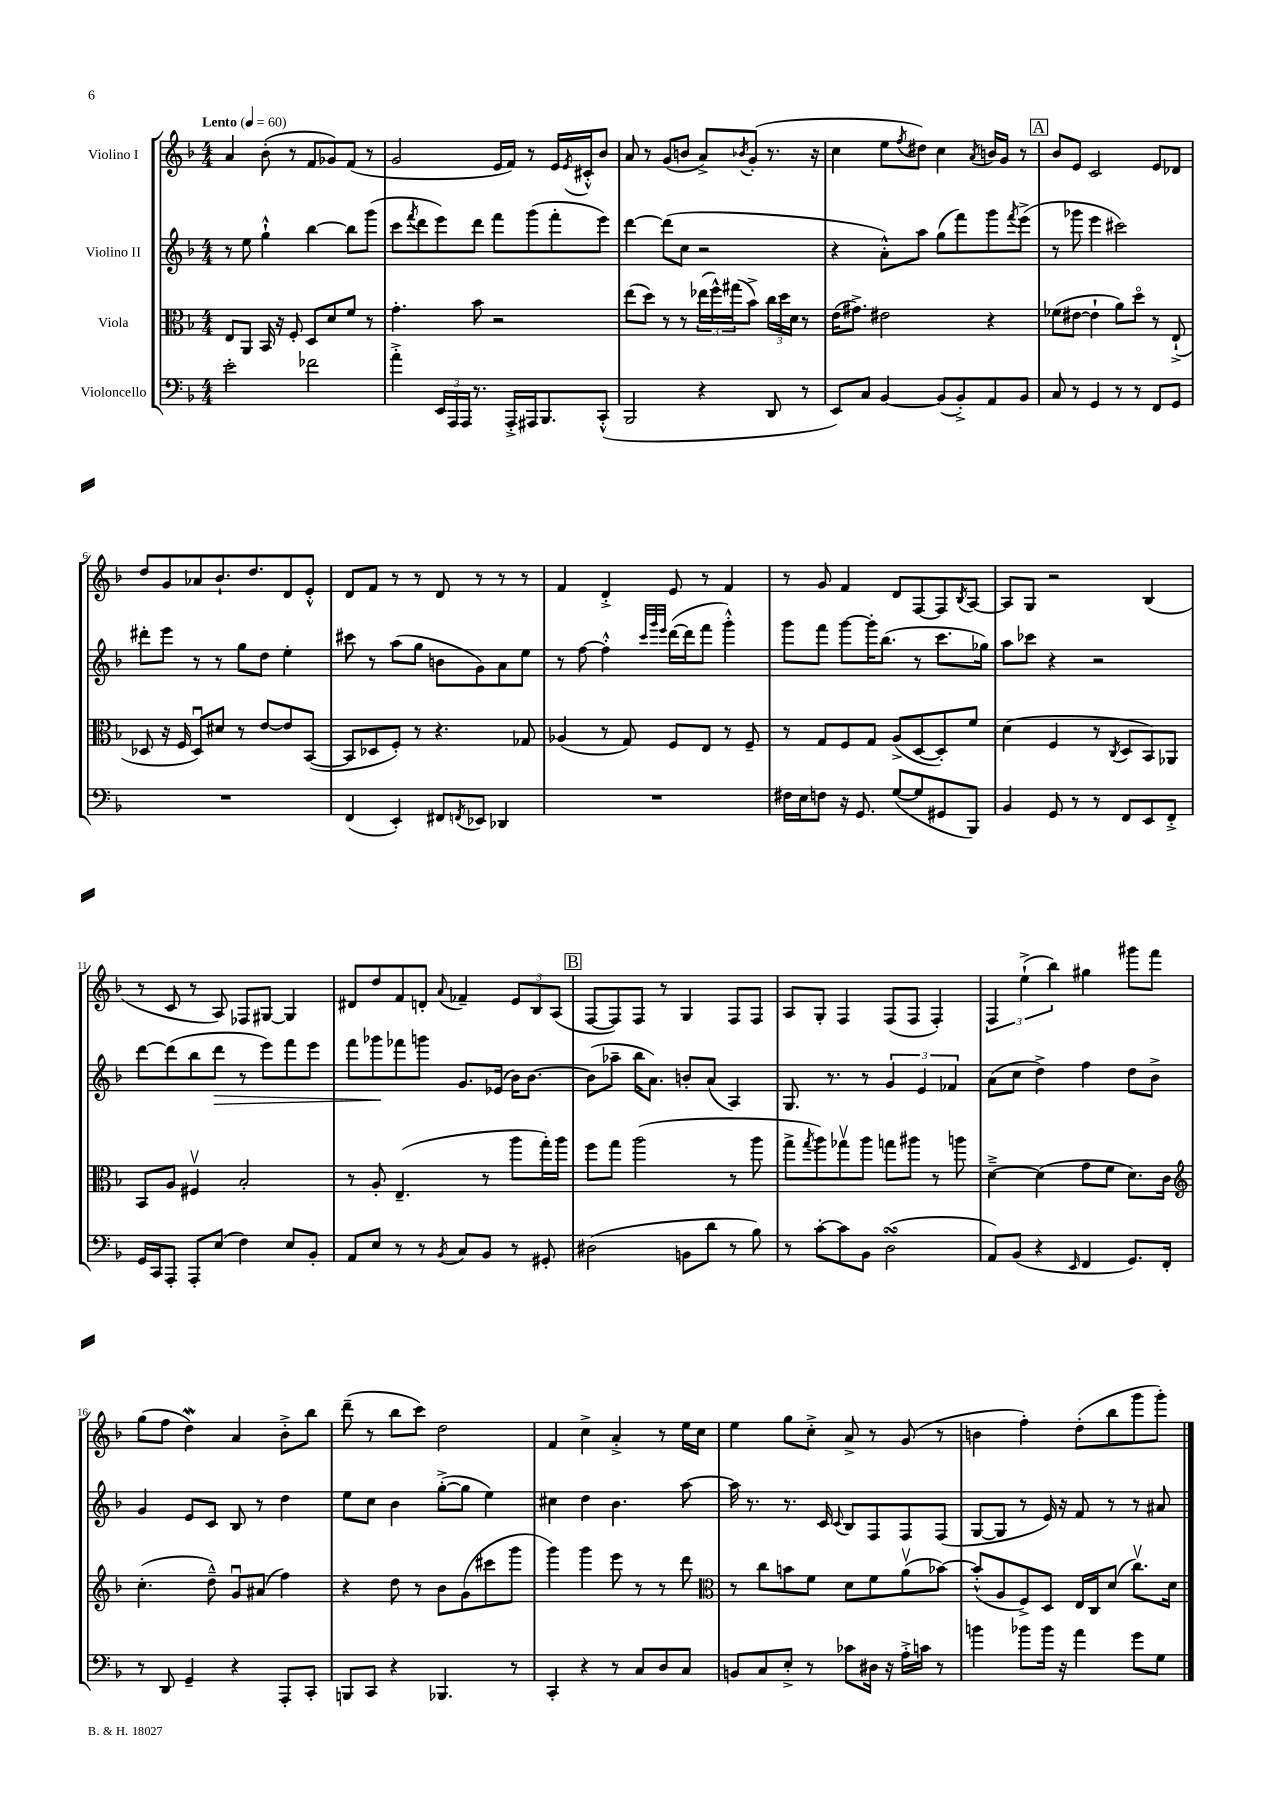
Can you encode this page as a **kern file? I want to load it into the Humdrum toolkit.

**kern	**kern	**kern	**kern
*staff4	*staff3	*staff2	*staff1
*clefF4	*clefC3	*clefG2	*clefG2
*k[b-]	*k[b-]	*k[b-]	*k[b-]
*M4/4	*M4/4	*M4/4	*M4/4
*MM60	*MM60	*MM60	*MM60
2e'	8E	8r	4a
.	8AA	8ee	.
.	16BB-	4gg`^^	(8b-'
.	16r	.	.
.	8F'	.	8r
2f-	8D	[4bb-	8f
.	8d	.	8g-)
.	8f	8bb-]	(8f
.	8r	(8ggg	8r
=	=	=	=
4a'^	4.g'	8ccc	2g
.	.	8qfff	.
.	.	8ddd	.
24EE	.	8eee)	.
24AAA	.	.	.
24AAA	.	.	.
8.r	8b-	8ddd	.
.	2r	8fff	16e
16AAA'^	.	.	16f)
16AAA#	.	(8ggg	8r
8.BBB-	.	.	.
.	.	8fff'	16e
.	.	.	8qe
.	.	.	16c#'^^
(8CC'^^	.	8eee)	8b-
=	=	=	=
2BBB-	(8ee	[4ddd	8a
.	8dd)	.	8r
.	8r	(8ddd]	(8g
.	8r	8cc	8b
4r	(24ee-	2r	8a^)
.	24ff^^)	.	.
.	(24gg#	.	.
.	.	.	8qb-
.	8b-^)	.	(8g'
8DD	24cc	.	8.r
.	24dd	.	.
.	24d	.	.
8r	8r	.	.
.	.	.	16r
=	=	=	=
8EE)	(16e	4r	4cc
.	8.g#^)	.	.
8C	.	.	.
[4BB-	2e#	8a'^^)	8ee
.	.	.	8qff
.	.	8aa	8dd#)
(8BB-]	.	(8gg	4cc
8BB-'^)	.	8fff)	.
.	.	.	8qa
8AA	4r	8ggg	16b
.	.	.	16g
.	.	8qfff	.
8BB-	.	(8eee^	8r
=	=	=	=
8C	(8f-	8r	8b-
8r	[8e#	8ggg-	8e
4GG	4e#`]	4eee	2c
8r	8a)	2ccc#)	.
8r	8ddo	.	.
8FF	8r	.	8e
8GG	(8E`^	.	8d-
=	=	=	=
1r	8D-	8ddd#'	8dd
.	16r	8eee	8g
.	16F	.	.
.	8D-u)	8r	8a-
.	8d#	8r	8.b-`
.	8r	8gg	.
.	.	.	8.dd
.	[8e	8dd	.
.	8e]	4ee'	8d
.	([8BB-	.	8e'^^
=	=	=	=
(4FF	8BB-]	8ccc#	8d
.	8D-	8r	8f
4EE')	8F')	(8aa	8r
.	8r	8gg	8r
8FF#	4.r	8b	8d
8qFF	.	.	.
8EE-	.	8g)	8r
4DD-	.	8a	8r
.	8G-	8ee	8r
=	=	=	=
1r	(4A-	8r	4f
.	.	[8ff	.
.	8r	4ff'^^]	4d'^
.	8G)	.	.
.	.	32qqccc	.
.	.	32qqggg	.
.	.	32qqeee	.
.	8F	([16ddd	8e
.	.	16ddd]	.
.	8E	8fff	8r
.	8r	4ggg'^^)	4f
.	8F~	.	.
=	=	=	=
16F#	8r	8ggg	8r
16E	.	.	.
8F	8G	8fff	8g
16r	8F	[8ggg	4f
8.GG	.	.	.
.	8G	16ggg']	.
.	.	(8.bb-	.
([8G	(8A^	.	8d
8G]	[8D	8r	[8F
8GG#	8D'])	8.ccc	8F]
.	.	.	8qB-
8BBB-)	8f	.	[8A
.	.	16gg-)	.
=	=	=	=
4BB-	(4d	8aa	8A]
.	.	8ccc-	8G
8GG	4F	4r	2r
8r	.	.	.
8r	8r	2r	.
.	8qC	.	.
8FF	8D	.	.
8EE	8BB-)	.	(4B-
8FF'^	8AA-	.	.
=	=	=	=
16GG	8BB-	[8ddd	8r
16CC	.	.	.
8AAA'	8A	(8ddd]	8c
8AAA'	4F#v	8bb-	8r
(8E	.	8ddd	8A)
4F)	2B-'	8r	8F-
.	.	8eee)	[8G#
8E	.	8fff	4G#]
8BB-'	.	8eee	.
=	=	=	=
8AA	8r	8fff	8d#
8E	8A'	8ggg-	8dd
8r	(4.E~	8fff-	8f
8r	.	8ggg	8d'
8qBB-	.	.	8qqa
8C	.	8.g	4f-~
8BB-	8r	.	.
.	.	(16e-	.
8r	8aa	16b-)	12e
.	.	[8.b-	.
.	.	.	12B-
8GG#'	16gg')	.	.
.	.	.	(12A
.	16aa	.	.
=	=	=	=
(2D#	8ff	(8b-]	[8F
.	8gg	8aa-~	8F])
.	(2aa	16bb-	8F
.	.	8.a)	.
.	.	.	8r
8BB	.	8b'	4G
8d	.	(8a	.
8r	8r	4A)	8F
8B-)	8aa	.	8F
=	=	=	=
8r	8gg^	8.G	8A
.	8qgg	.	.
[8c'	8aa)	.	8G'
.	.	8.r	.
8c]	8gg-v	.	4F
8BB-	8aa	8r	.
(2D	8gg	6g	(8F
.	8aa#	.	8F
.	.	6e	.
.	8r	.	4F')
.	.	6f-	.
.	8aa	.	.
=	=	=	=
8AA)	[4d~^	(8a	6F
(8BB-	.	8cc	.
.	.	.	(6ee`^
4r	(4d]	4dd^)	.
.	.	.	6bb-)
16qqEE	.	.	.
4FF	8g	4ff	4gg#
.	8f	.	.
8.GG)	8.d)	8dd	8ggg#
.	.	8b-^	8fff
16FF'	16c	.	.
=	=	=	=
*	*clefG2	*	*
8r	(4.cc'	4g	(8gg
8DD	.	.	8ff
4GG~	.	8e	4dd)
.	8dd~^^)	8c	.
4r	8gu	8B-	4a
.	(8a#	8r	.
8AAA'	4ff)	4dd	8b-'^
8CC'	.	.	8bb-
=	=	=	=
8BBB	4r	8ee	(8ddd~
8CC	.	8cc	8r
4r	8dd	4b-	8bb-
.	8r	.	8ccc)
4.BBB-	8b-	([8gg'^	2dd
.	(8g	8gg]	.
.	8ccc#	4ee)	.
8r	8ggg	.	.
=	=	=	=
4CC'	4ggg)	4cc#	4f
4r	4ggg	4dd	4cc^
8r	8eee	4.b-	4a'^
8C	8r	.	.
8D	8r	.	8r
8C	8ddd	[8aa	16ee
.	.	.	16cc
=	=	=	=
*	*clefC3	*	*
8BB	8r	16aa]	4ee
.	.	8.r	.
8C	8cc	.	.
8E'^	8b	8.r	8gg
8r	8f	.	8cc'^
.	.	16c	.
.	.	8qqc	.
8c-	8d	8B-	8a^
16D#	8f	8F	8r
16r	.	.	.
16A'^	(8av	8F	(8g
16c	.	.	.
8r	[8b-)	(8F	8r
=	=	=	=
4b	(8b-'^^]	[8G	4b
.	8A	8G]	.
8b-	8F^)	8r	4ff')
16b-	8D	16e)	.
16r	.	16r	.
4a	16E	8f	(8dd'
.	16C	.	.
.	(8d	8r	8bb-
8g	8.ccv)	8r	8ggg
8G	.	8a#	8ggg')
.	16d	.	.
==	==	==	==
*-	*-	*-	*-
